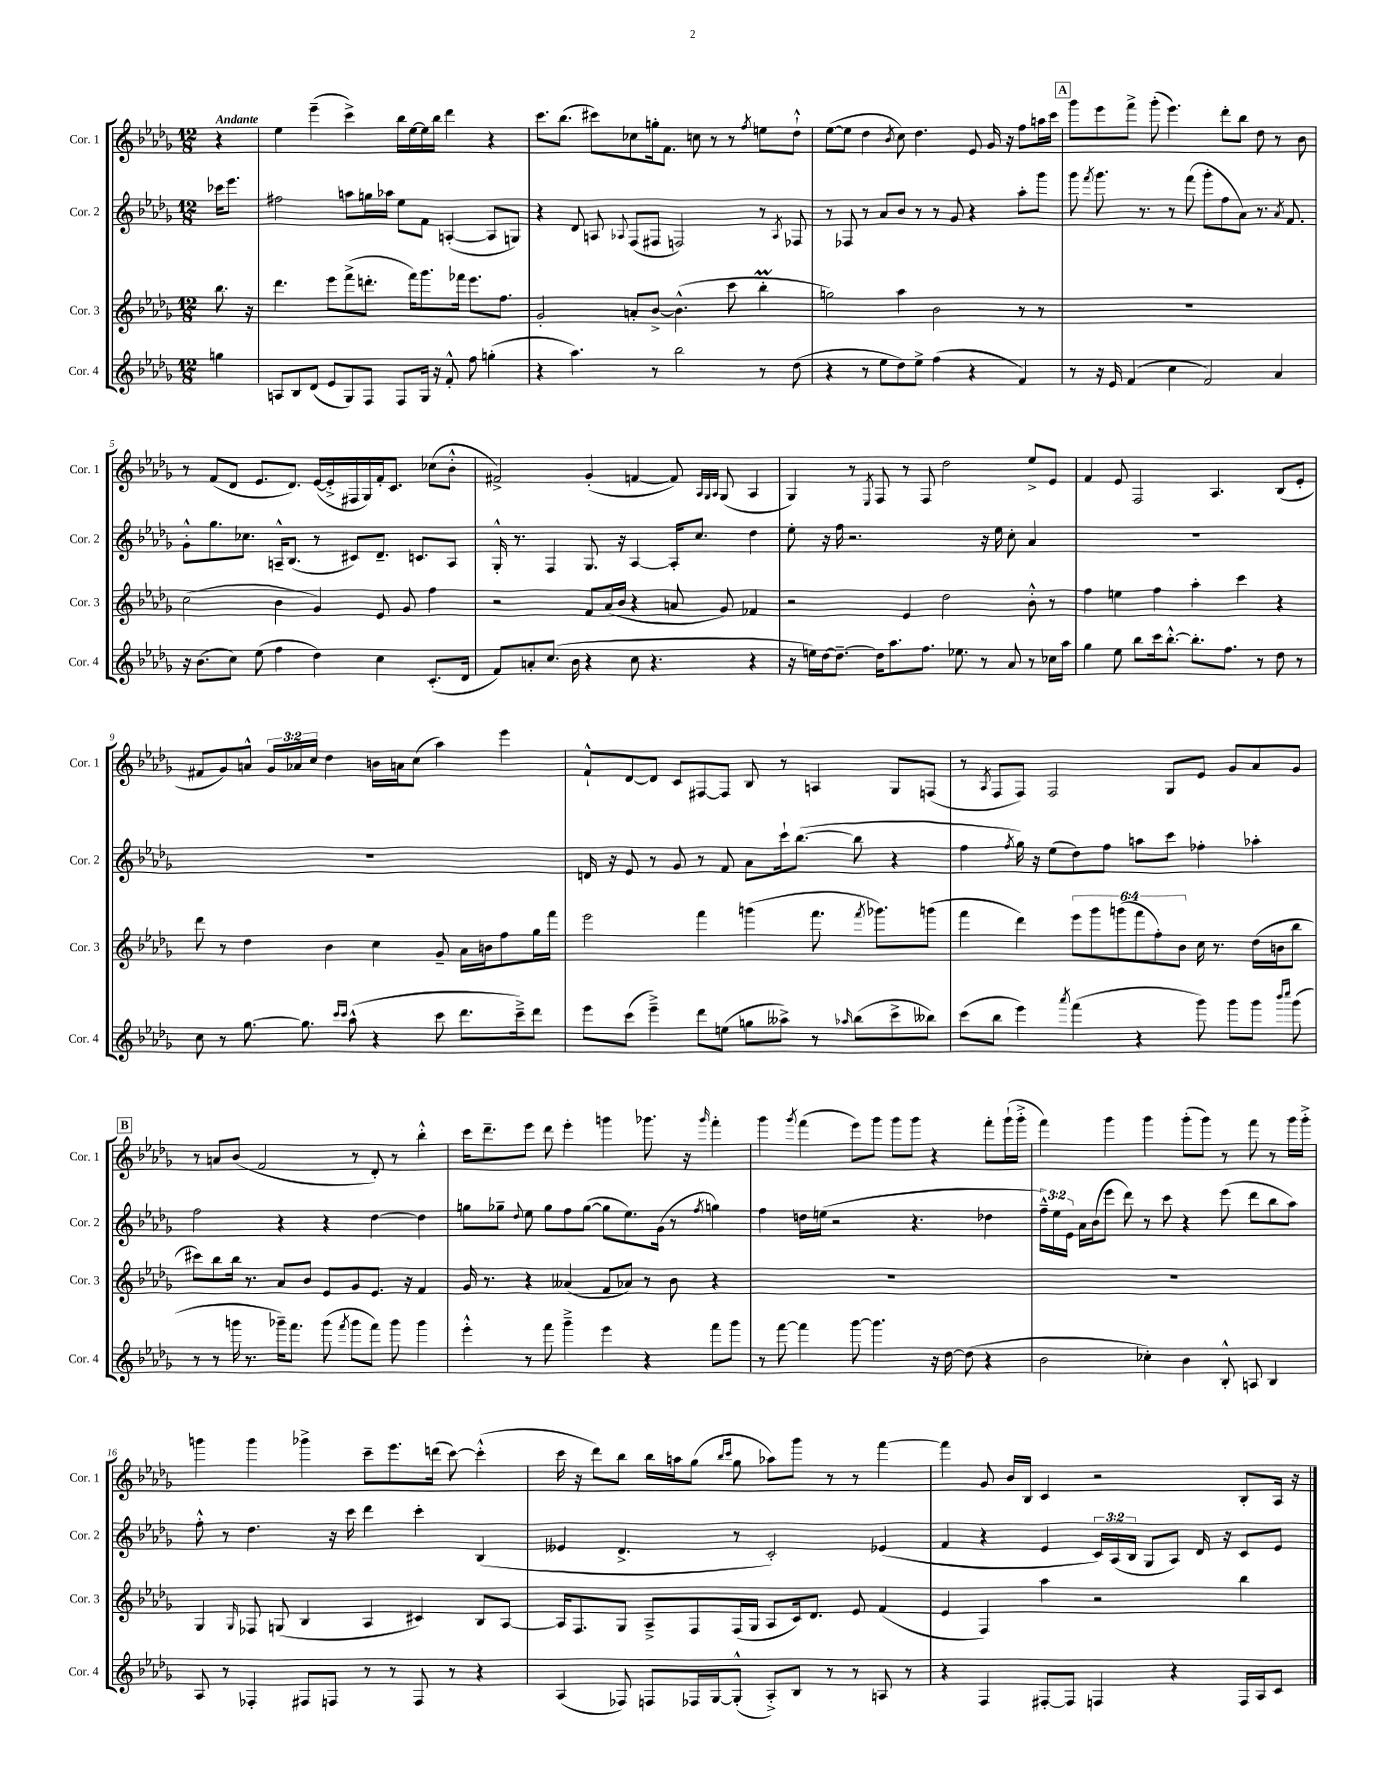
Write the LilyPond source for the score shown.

<<
\new StaffGroup <<
\new Staff = "s0" \with { instrumentName = "Cor. 1" shortInstrumentName = "Cor. 1" } {
    \clef treble \key des \major \numericTimeSignature \time 12/8 \override Staff.TupletNumber.text = #tuplet-number::calc-fraction-text \partial 4 \tempo "Andante"
    \autoBeamOff r4 |
    ees''4 ees'''4--( c'''4->) bes''16[ ees''16~ ees''16 bes''16] des'''4 r4 |
    c'''8.[ bes''8.]( cis'''8[) ces''8 g''16-. f'8.] c''8 r8 r8 \acciaccatura { f''8 } e''8[ des''8]-!-^ |
    ees''8[~( ees''8] des''4 \acciaccatura { bes'8 } c''8) des''4. ees'8 ges'16 r16 f''8[ a''16 c'''16] |
    \mark \markup { \box "A" } ges'''8[ ees'''8 f'''8]-> ges'''8-.( ees'''4.) des'''8[-. bes''8] des''8 r8 bes'8 |
    r8 f'8[( des'8] ees'8.[ des'8.]) ees'16[~( ees'16-.-> fis16 ges16) f'16-. c'8.] ces''8[( bes'8]-.-^ |
    fis'2->) ges'4-.( f'4~ f'8) \grace { aes32[ ges32 aes32] } ges8( aes4 |
    ges4) r8 \acciaccatura { ees8 } f8 r8 f8 des''2 ees''8[-> ees'8] |
    f'4 ees'8 f2 aes4. bes8[( ees'8]-. |
    fis'8[ ges'8) a'8]-^ \tuplet 3/2 { ges'16[ aes'16 c''16] } des''4 b'16[ a'16 c''8]( aes''4) ees'''4 |
    f'8[-!-^ des'8~ des'8] c'8[ fis8~ fis8] bes8 r8 a4 ges8[ f8]( |
    r8 \acciaccatura { aes8 } f8[ f8]) f2 ges8[ ees'8] ges'8[ aes'8 ges'8] |
    \mark \markup { \box "B" } r8 a'8[ bes'8]( f'2 r8 des'8-.) r8 bes''4-.-^ |
    c'''16[ des'''8.-- ees'''8] des'''8 ees'''4-. g'''4 ges'''8. r16 \grace { ges'''16 } f'''4-. |
    ges'''4 \acciaccatura { ges'''8 } f'''4( ees'''8[) ges'''8] ges'''8[ ges'''8] r4 f'''8[-. ges'''16-!( ges'''16]-.-> |
    f'''4) ges'''4 ges'''4 ges'''8[-.( ges'''8]) r8 f'''8 r8 ges'''16[ ges'''16]-.-> |
    g'''4 g'''4 ges'''4-> c'''8[-- ees'''8. d'''16]( c'''8~) c'''4-.-^( |
    c'''16 r16 des'''8[) bes''8] bes''16[ a''16 ges''8]( \grace { bes''16[ c'''16] } ges''8 aes''8[) ges'''8] r8 r8 f'''4~ |
    f'''4 ges'8 bes'16[ bes16] c'4 r2 bes8[-. aes16] r16 \bar "|." |
}
\new Staff = "s1" \with { instrumentName = "Cor. 2" shortInstrumentName = "Cor. 2" } {
    \clef treble \key des \major \numericTimeSignature \time 12/8 \override Staff.TupletNumber.text = #tuplet-number::calc-fraction-text \partial 4
    \autoBeamOff ces'''16[ ees'''8.] |
    fis''2 a''8[ g''16 aes''16] ees''8[ f'8] a4~-.( a8[ g8]) |
    r4 des'8 a8 \appoggiatura { aes8 } f8[( fis8] f2) r8 \acciaccatura { aes8 } fes8 |
    r8 fes8 r8 aes'8[ bes'8] r8 r8 ges'8 r4 aes''8[-. ges'''8] |
    \mark \markup { \box "A" } ges'''8 \acciaccatura { f'''8 } ges'''8. r8. r8 f'''8( ges'''8[-. f''8 aes'8]) r8. \acciaccatura { aes'8 } f'8. |
    ges'8[-.-^ ges''8. ces''8.] a16[---^ bes8.]( r8 cis'8[) des'8.]-- c'8.[ a8] |
    ges16-.-^ r8. f4 ges8. r16 aes4~ aes16[-. c''8.] des''4 |
    ees''8-. r16 f''16 r2. r16 ees''16 c''8-. aes'4 |
    R1. |
    R1. |
    d'16 r16 ees'8 r8 ges'8 r8 f'8 aes'8[ c'''16-! bes''8.]~( bes''8 r4 |
    f''4 \acciaccatura { f''8 } ges''16) r16 ees''8[( des''8) f''8] a''8[ c'''8] fes''4-. aes''4-. |
    \mark \markup { \box "B" } f''2 r4 r4 des''4~ des''4 |
    g''8[ ges''8]-- \appoggiatura { des''8 } ees''8 ges''8[ f''8 ges''8]~( ges''8[ ees''8.) ges'16]( r8 \acciaccatura { f''8 } g''4) |
    f''4 d''16[ e''16]( r2 r4. des''4 |
    \tuplet 3/2 { f''16[---^) ees''16 ees'16] } aes'16[ bes'16( ees'''8] des'''8) r8 c'''8 r4 ees'''8( des'''8[ bes''8 aes''8]) |
    f''8-.-^ r8 des''4. r16 c'''16 des'''4 c'''4-. bes4( |
    eeses'4 des'4.-> r8 c'2-.) ees'4( |
    f'4 r4 ees'4 \tuplet 3/2 { c'16[) aes16( bes16] } ges8[ aes8]) des'16 r16 c'8[ ees'8] \bar "|." |
}
\new Staff = "s2" \with { instrumentName = "Cor. 3" shortInstrumentName = "Cor. 3" } {
    \clef treble \key des \major \numericTimeSignature \time 12/8 \override Staff.TupletNumber.text = #tuplet-number::calc-fraction-text \partial 4
    \autoBeamOff bes''8. r16 |
    des'''4. ees'''8[ f'''8->( d'''8.]-. f'''16[) ges'''8. fes'''16] ees'''8.[ f''8.] |
    ges'2-. a'8[-. bes'8]~-> bes'4.-^( c'''8 bes''4-.\prall |
    g''2) aes''4 bes'2 r8 r8 |
    \mark \markup { \box "A" } R1. |
    c''2( bes'4 ges'4) ees'8 ges'8 f''4 |
    r2 f'8[ aes'16( bes'16] r4 a'8 ges'8) fes'4 |
    r2 ees'4 des''2 bes'8-.-^ r8 |
    f''4 e''4 f''4 aes''4-. c'''4 r4 |
    des'''8 r8 des''4 bes'4 c''4 ges'8-- aes'16[ b'16 f''8 ges''16 f'''16] |
    ees'''2 f'''4 g'''4( f'''8. \acciaccatura { f'''8 } ges'''8.[) g'''8]( |
    f'''4 des'''4) \tuplet 6/4 { ees'''8[ ges'''8 g'''8( f'''8 f''8-.) bes'8] } c''16 r8. des''16[( b'16 bes''8] |
    \mark \markup { \box "B" } cis'''8[) bes''8 bes''16] r8. aes'8[ bes'8] ees'8[ ges'8 ees'8.] r16 f'4 |
    ges'16 r8. r4 aeses'4( f'8[ aes'8]) r8 bes'8 r4 |
    R1. |
    R1. |
    ges4 \grace { ges16 } fes8 g8( bes4 aes4 cis'4) bes8[ aes8]~ |
    aes16[ f8. ges8] aes8[---> f8 f16( ges16] aes8[ c'16) des'8.] ees'8 f'4( |
    ees'4 f4) aes''4 r2 bes''4 \bar "|." |
}
\new Staff = "s3" \with { instrumentName = "Cor. 4" shortInstrumentName = "Cor. 4" } {
    \clef treble \key des \major \numericTimeSignature \time 12/8 \partial 4
    \autoBeamOff g''4 |
    a8[ bes8 des'8]( ees'8[ ges8) f8] f8[ ges16] r16 f'8-.-^ f''8 g''4-.( |
    r4 aes''4.) r8 bes''2 r8 des''8( |
    r4 r8 ees''8[ des''8) ees''8]-> f''4( r4 f'4) |
    \mark \markup { \box "A" } r8 r16 ees'16 f'4( c''4 f'2) aes'4 |
    r16 bes'8.[( c''8]) ees''8( f''4 des''4) c''4 c'8.[-.( des'16] |
    f'8[) a'8-. c''8.]( bes'16 r4 c''8 r4. r4 |
    r16 e''16[) des''16~ des''8.]~-- des''16[ aes''8. f''8.] ees''8. r8 aes'8 r8 ces''16[ aes''16] |
    ges''4 ees''8 bes''8[ c'''16 bes''8.]~-.-^ bes''8.[-. f''8.] r8 des''8 r8 |
    c''8 r8 ges''8.~ ges''8. \grace { c'''16[ c'''16] } aes''8-^( r4 c'''8 des'''8.[ c'''16--->) des'''8] |
    ees'''8[ c'''8]( ees'''4--->) des'''8[ e''8]( g''8[ aeses''8]->) r8 \grace { aes''16 } bes''8[( c'''8-> beses''8]) |
    c'''8[( bes''8] ees'''4) \acciaccatura { aes'''8 } f'''4( r4 ges'''8) ges'''8[ ges'''8] \grace { bes'''16[ c''''16] } ges'''8( |
    \mark \markup { \box "B" } r8 r8 g'''16 r8. ges'''16[--) f'''8.] ges'''8( \acciaccatura { f'''8 } ges'''8[ f'''8]) ges'''8 ges'''4 |
    ees'''4-.-^ r8 f'''8 ges'''4---> ees'''4 r4 f'''8[ ges'''8] |
    r8 f'''8~ f'''4 ges'''8~ ges'''4. r16 des''16~ des''8( r4 |
    bes'2 ces''4-.) bes'4 bes8-.-^ a8 bes4 |
    aes8 r8 fes4-. fis8[ f8] r8 r8 f8 r8 r4 |
    aes4( fes8) f8[ fes16 ges16~ ges8]-.-^( aes8[-.->) bes8] r8 r8 a8 r8 |
    r4 f4 fis8[~-. fis8] f4 r4 f16[ aes16 c'8] \bar "|." |
}
>>
>>
